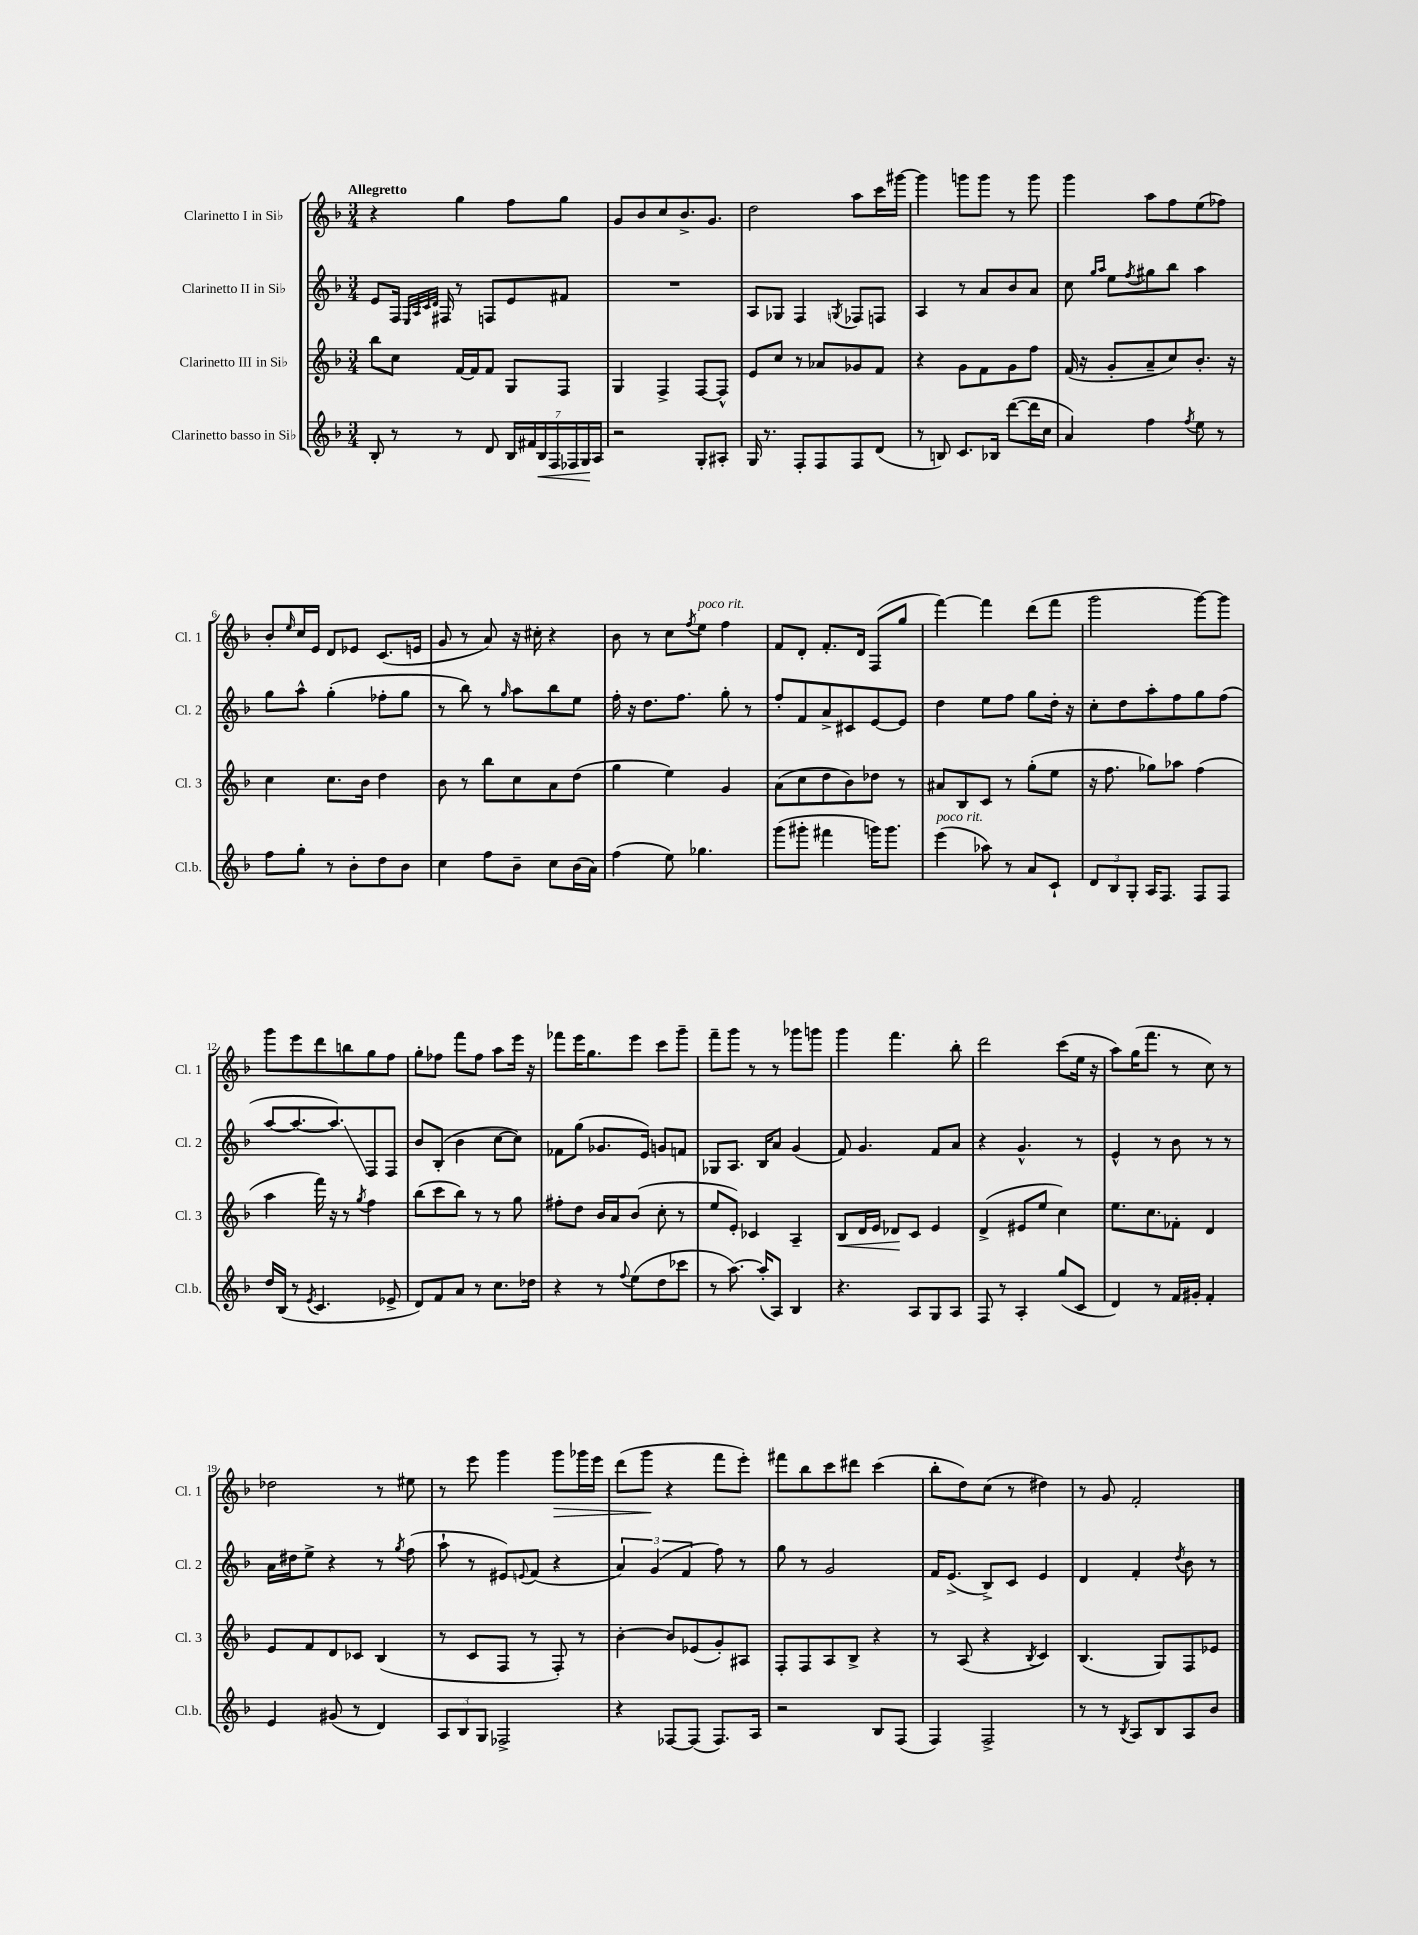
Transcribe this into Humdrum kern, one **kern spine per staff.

**kern	**kern	**kern	**kern
*staff4	*staff3	*staff2	*staff1
*clefG2	*clefG2	*clefG2	*clefG2
*k[b-]	*k[b-]	*k[b-]	*k[b-]
*M3/4	*M3/4	*M3/4	*M3/4
8B-'	8bb-	8e	4r
8r	8cc	16F	.
.	.	32qqE	.
.	.	32qqA	.
.	.	32qqc	.
.	.	32qqd	.
.	.	16F#	.
8r	[16f	8r	4gg
.	16f]	.	.
8d	8f	8F	.
28B-	8G	8e	8ff
28f#	.	.	.
28B-	.	.	.
28F	.	.	.
.	8F	8f#	8gg
28F-	.	.	.
28G	.	.	.
28A	.	.	.
=	=	=	=
2r	4G	2.r	8g
.	.	.	8b-
.	4F^	.	8cc
.	.	.	8.b-^
8G'	[8F	.	.
.	.	.	8.g
8A#'	8F^^]	.	.
=	=	=	=
16G	8e	8A	2dd
8.r	.	.	.
.	8cc	8G-	.
8F'	8r	4F	.
8F	8a-	.	.
.	.	8qG	.
8F	8g-	8F-	8aa
(8d	8f	8F	16ccc
.	.	.	[16ggg#
=	=	=	=
8r	4r	4A	4ggg#]
8B)	.	.	.
8.c	8g	8r	8ggg
.	8f	8a	8ggg
16B-	.	.	.
([8ddd	8g	8b-	8r
16ddd]	8ff	8a	8ggg
16cc	.	.	.
=	=	=	=
4a)	(16f	8cc	4ggg
.	16r	.	.
.	.	16qqgg	.
.	.	16qqaa	.
.	8g'	8ee	.
.	.	8qff	.
4ff	8a~	8gg#	8aa
.	8cc)	8bb-	8ff
8qff	.	.	.
8ee	8.b-'	4aa	(8ee
8r	.	.	8ff-)
.	16r	.	.
=	=	=	=
8ff	4cc	8gg	8b-'
.	.	.	16qqee
8gg'	.	8aa^^	16cc
.	.	.	16e
8r	8.cc	(4gg'	8d
8b-'	.	.	8e-
.	16b-	.	.
8dd	4dd	8ff-'	(8.c
8b-	.	8gg	.
.	.	.	16e
=	=	=	=
4cc	8b-	8r	8g
.	8r	8bb-)	8r
8ff	8bb-	8r	8a)
.	.	16qqgg	.
8b-~	8cc	8aa	16r
.	.	.	16cc#'
8cc	8a	8bb-	4r
(16b-	(8dd	8ee	.
16a)	.	.	.
=	=	=	=
(4ff	4gg	16ff'	8b-
.	.	16r	.
.	.	8.dd	8r
8ee)	4ee)	.	8cc
.	.	8.ff	.
.	.	.	8qff
4.gg-	.	.	8ee
.	4g	8gg'	4ff
.	.	8r	.
=	=	=	=
(8ggg	(8a	8ff'	8f
8ggg#'	8cc	8f	8d'
4fff#	8dd	8a^	8.f'
.	8b-)	8c#	.
.	.	.	16d
16ggg)	8dd-	[8e	(8F
8.ggg	.	.	.
.	8r	8e]	8gg
=	=	=	=
(4eee	8a#	4dd	[4fff)
.	8B-	.	.
8aa-)	8c	8ee	4fff]
8r	8r	8ff	.
8a	(8gg'	8gg	(8ddd
8c`	8ee	16dd'	8fff
.	.	16r	.
=	=	=	=
12d	16r	8cc'	2ggg
.	8.ff	.	.
12B-	.	.	.
.	.	8dd	.
12G'	.	.	.
16A	8gg-)	8aa'	.
8.F	.	.	.
.	8aa-	8ff	.
8F	(4ff	8gg	[8ggg)
8F	.	(8ff	8ggg]
=	=	=	=
16dd	4aa	[8aa	8ggg
(16B-	.	.	.
8r	.	8.aa_	8eee
8qe	.	.	.
4.c	16fff)	.	8ddd
.	16r	8.aa])	.
.	8r	.	8bb
.	8qgg	.	.
.	4ff	8F	8gg
8e-^	.	8F	8ff
=	=	=	=
8d)	(8bb-	8b-	8gg'
8f	8ccc	(8B-'	8ff-
8a	8bb-)	4b-	8fff
8r	8r	.	8ff-
8.cc	8r	[8cc	8aa
.	8gg	8cc])	16eee
16dd-	.	.	16r
=	=	=	=
4r	8ff#'	8f-	8fff-
.	8dd	(8gg	16eee
.	.	.	8.gg
8r	16b-	8.g-	.
.	16a	.	.
8qqff	.	.	.
(8ee	(8b-	.	8eee
.	.	16e)	.
8dd	8cc'	8g	8ccc
8ccc-	8r	8f	8ggg~
=	=	=	=
8r	8ee	8G-	8fff~
[8.aa)	8e')	8.A	8ggg
.	4c-	.	8r
(16aa']	.	16B-	.
8A)	.	8a	8r
4B-	4A~	(4g	8ggg-
.	.	.	8ggg
=	=	=	=
4.r	8B-	8f)	4ggg
.	16d	4.g	.
.	16e	.	.
.	8d-	.	4.fff
8A	8c	.	.
8G	4e	8f	.
8A	.	8a	8bb-'
=	=	=	=
8F	(4d^	4r	2ddd
8r	.	.	.
4A'	8e#	4.g^^	.
.	8ee	.	.
(8gg	4cc)	.	(8ccc
8c	.	8r	16ee
.	.	.	16r
=	=	=	=
4d)	8.ee	4e^^	8aa)
.	.	.	(16gg
.	8.cc	.	8.fff
8r	.	8r	.
16f	8f-'	8b-	8r
16g#'	.	.	.
4f'	4d	8r	8cc)
.	.	8r	8r
=	=	=	=
4e	8e	16a	2dd-
.	.	16dd#	.
.	8f	8ee^	.
(8g#	8d	4r	.
8r	8c-	.	.
4d)	(4B-	8r	8r
.	.	8qgg	.
.	.	(8ff	8ee#
=	=	=	=
12A	8r	8aa`	8r
12B-	.	.	.
.	8c	8r	8eee
12G	.	.	.
2F-^	8F	8e#)	4ggg
.	.	8qqe	.
.	8r	(8f	.
.	8F')	4r	8ggg
.	8r	.	16ggg-
.	.	.	16eee
=	=	=	=
4r	[4b-'	6a)	(8ddd
.	.	.	8ggg
.	.	(6g	.
[8F-	8b-]	.	4r
.	.	6f	.
(8F-]	(8e-	.	.
8.F-)	8g')	8ff)	8fff
.	8A#	8r	8eee')
16A	.	.	.
=	=	=	=
2r	8F'	8gg	8fff#
.	8F	8r	8bb-
.	8A	2g	8ccc
.	8B-^	.	8ddd#
8B-	4r	.	(4ccc
(8F	.	.	.
=	=	=	=
4F)	8r	16f	8bb-'
.	.	(8.e^	.
.	(8A	.	8dd)
2F^	4r	8B-^)	(8cc
.	.	8c	8r
.	8qB-	.	.
.	4c)	4e	4dd#)
=	=	=	=
8r	(4.B-	4d	8r
8r	.	.	8g
8qB-	.	.	.
8A	.	4f'	2f'
8B-	8G)	.	.
.	.	8qdd	.
8A	8F	8b-	.
8b-	8e-	8r	.
==	==	==	==
*-	*-	*-	*-
